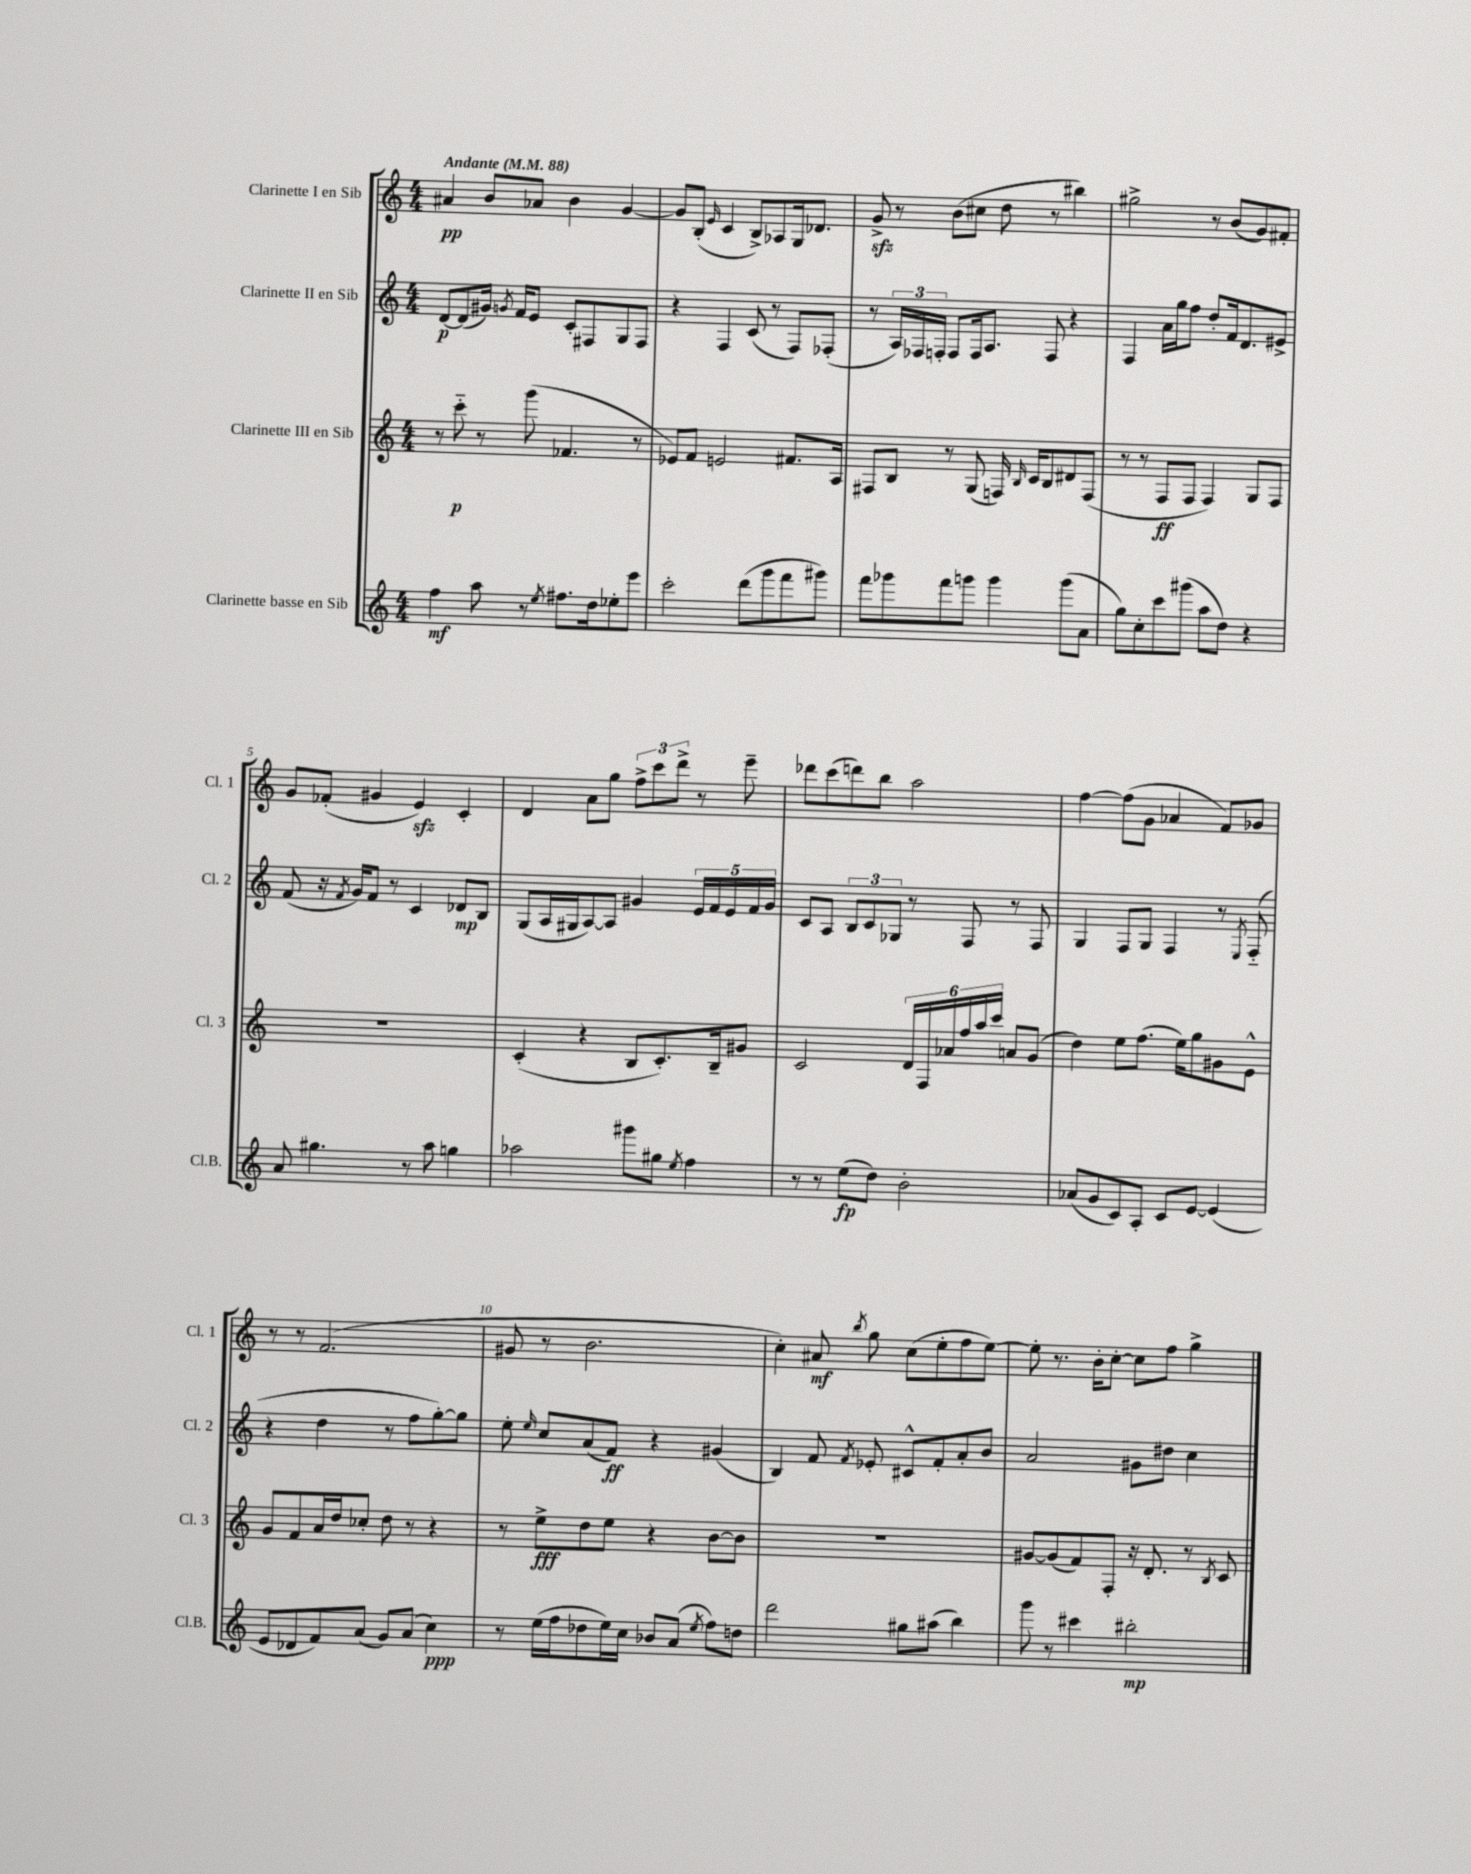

**kern	**kern	**kern	**kern
*staff4	*staff3	*staff2	*staff1
*clefG2	*clefG2	*clefG2	*clefG2
*k[]	*k[]	*k[]	*k[]
*M4/4	*M4/4	*M4/4	*M4/4
*MM88	*MM88	*MM88	*MM88
4ff	8r	[8d	4a#
.	8ccc'~	(8d]	.
8aa	8r	16g#)	8b
.	.	8qg	.
.	.	16f	.
8r	(8ggg	8e	8a-
8qee	.	.	.
8.ff#	4.f-	8c'	4b
.	.	8F#	.
16dd	.	.	.
8ee-'	.	8G	[4g
8eee	8r	8F#	.
=	=	=	=
2ccc'	8e-)	4r	8g]
.	8f	.	(8B'
.	.	.	16qqe
.	2e	4F	4c
(8ddd	.	(8c	8B^)
8ggg	.	8r	8A-
8fff	8.f#	8F)	16G
.	.	.	8.d-
8ggg#)	.	(8F-'	.
.	16A	.	.
=	=	=	=
8fff	8F#	8r	8g^
8ggg-	8B	24A)	8r
.	.	24F-	.
.	.	24F'	.
8fff	8r	8F	(8b
8ggg	(8G	16F	8cc#
.	.	8.A	.
4ggg	16F)	.	8dd
.	16qqB	.	.
.	16c	.	.
.	8B	8F	8r
(8ggg	8d#	4r	4bb#)
8a	(8F	.	.
=	=	=	=
8gg)	8r	4F	2gg#^
8cc'	8r	.	.
8ccc	8F	16a	.
.	.	16gg	.
(8ggg#	8F	8ff	.
8aa	4F)	8dd'	8r
8dd)	.	16f	(8b
.	.	8.d	.
4r	8G	.	8g)
.	8F	8e#^	8f#'
=	=	=	=
8a	1r	(8f	8g
4.gg#	.	16r	(8f-'
.	.	8qf	.
.	.	16g)	.
.	.	8f	4g#
.	.	8r	.
8r	.	4c	4e)
8aa	.	.	.
4gg	.	8d-	4c'
.	.	8B	.
=	=	=	=
2aa-	(4c'	(8G	4d
.	.	16A	.
.	.	16G#	.
.	4r	[8A)	8a
.	.	8A]	8gg
8ggg#	8B	4g#	12ff^
.	.	.	12ccc
8gg#	8.c')	.	.
.	.	.	12ddd^
8qee	.	.	.
4ff	.	20e	8r
.	.	20f	.
.	16B~	.	.
.	.	20e	.
.	8g#	.	8eee~
.	.	20f	.
.	.	20g#	.
=	=	=	=
8r	2c	8c	8ddd-
8r	.	8A	(8ccc
(8ee	.	12B	8ddd)
.	.	12c	.
8dd)	.	.	8bb
.	.	12G-	.
2b'	24d	8r	2aa
.	24F	.	.
.	24a-	.	.
.	24ff	8F	.
.	24aa	.	.
.	24ccc	.	.
.	8a	8r	.
.	(8g	8F	.
=	=	=	=
(8a-	4dd)	4G	[4ff
8g	.	.	.
8c)	8ee	8F	(8ff]
8A'	(8.ff	8G	8g
8c	.	4F	4a-
.	16ee)	.	.
[8e	8gg	.	.
(4e]	8g#	8r	8f)
.	.	8qE	.
.	8e^^	(8F'~	8g-
=	=	=	=
8e	8g	4r	8r
8d-	8f	.	8r
8f)	16a	4dd	(2.f
.	16dd	.	.
(8a	8cc-'	.	.
8g)	8dd	8r	.
(8a	8r	8ff	.
4cc)	4r	[8gg')	.
.	.	8gg]	.
=	=	=	=
8r	8r	8ee'	8g#
.	.	16qqee	.
(16ee	8ee^	8cc	8r
16ff	.	.	.
8dd-	8dd	(8a	2.b
16ee)	8ee	8f)	.
16cc	.	.	.
8b-	4r	4r	.
(8a	.	.	.
8qee	.	.	.
8ff)	[8b	(4g#	.
8dd	8b]	.	.
=	=	=	=
2ddd	1r	4B)	4cc')
.	.	8f	8a#
.	.	8qf	8qbb
.	.	8e-'	8gg
8gg#	.	8c#^^	(8cc
(8aa#	.	8f'	8ee'
4bb)	.	8a'	8ff
.	.	8b	[8ee)
=	=	=	=
8ggg	[8g#	2a	8ee']
8r	(8g#]	.	8.r
4ccc#	8f)	.	.
.	.	.	16b'
.	8F'	.	[8cc'
2bb#'	16r	8g#	8cc]
.	8.d'	.	.
.	.	8dd#	8ff
.	8r	4cc	4gg^
.	8qB	.	.
.	8c	.	.
==	==	==	==
*-	*-	*-	*-
